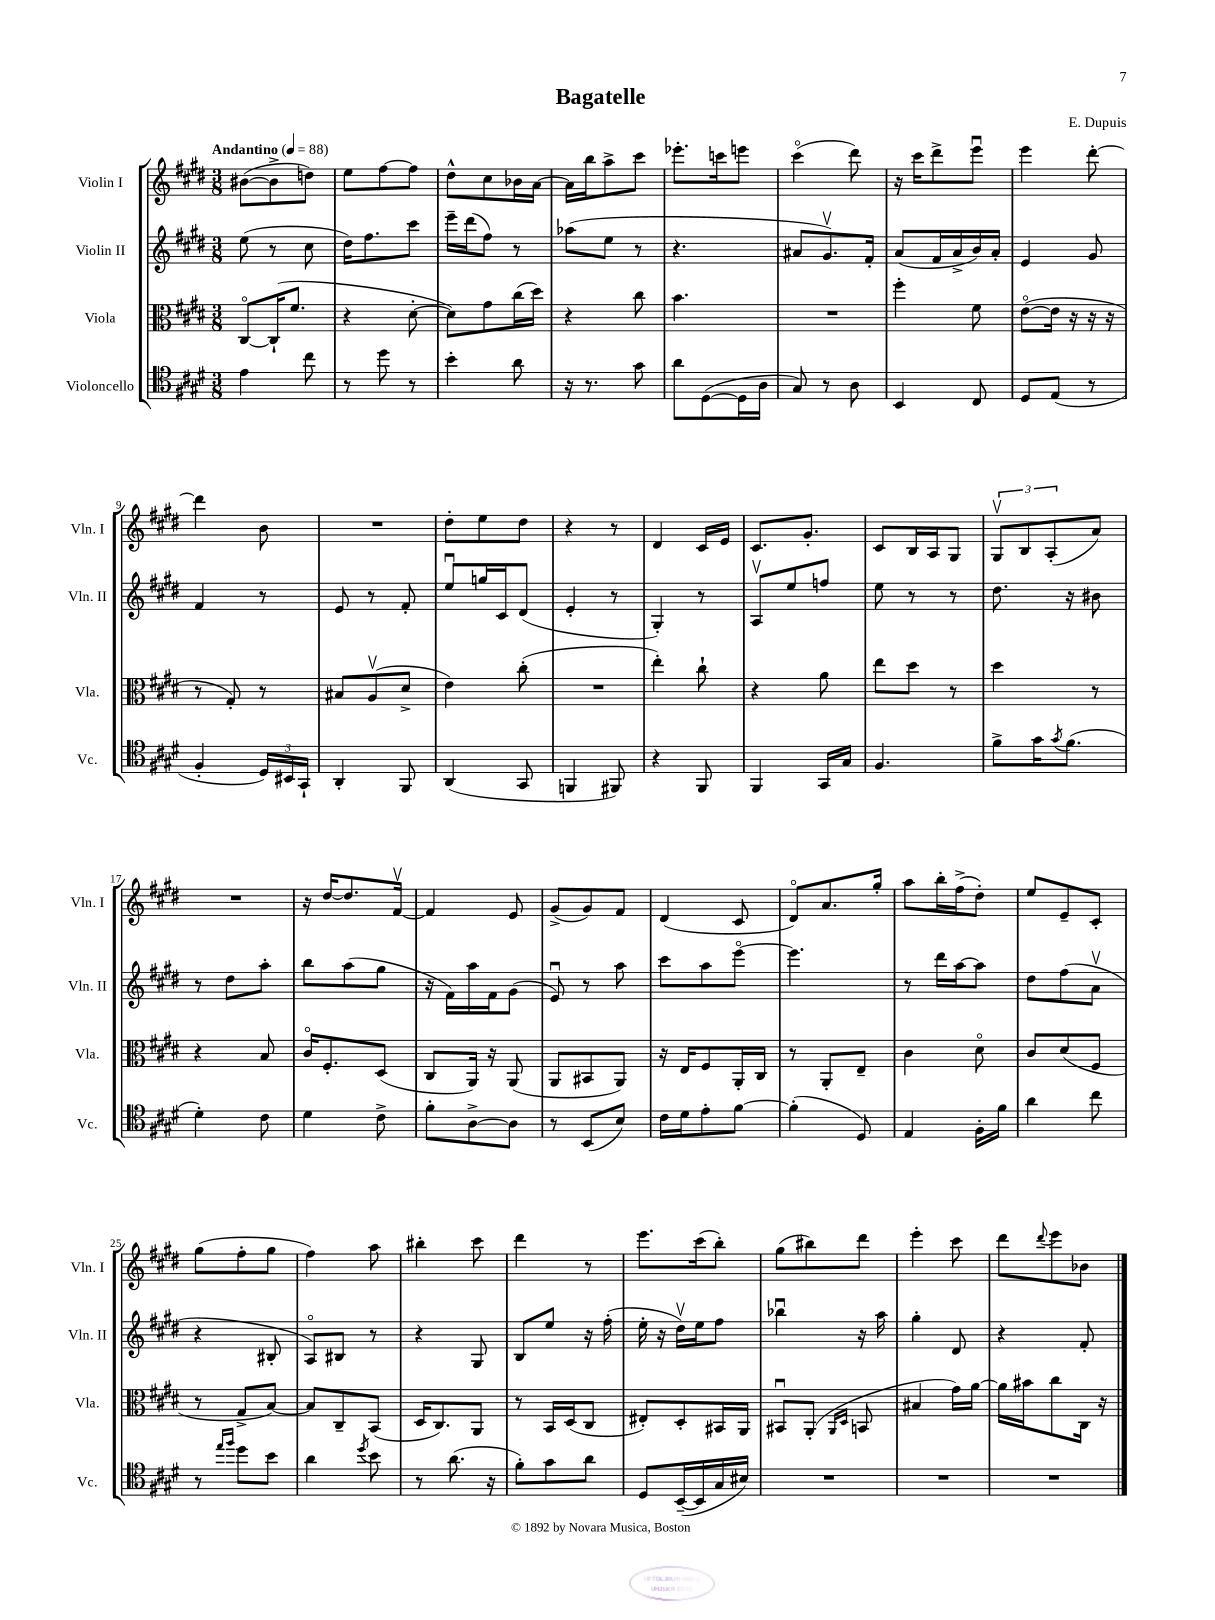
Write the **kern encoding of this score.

**kern	**kern	**kern	**kern
*staff4	*staff3	*staff2	*staff1
*clefC4	*clefC3	*clefG2	*clefG2
*k[f#c#g#d#]	*k[f#c#g#d#]	*k[f#c#g#d#]	*k[f#c#g#d#]
*M3/8	*M3/8	*M3/8	*M3/8
*MM88	*MM88	*MM88	*MM88
4e	[8C#o	(8ee	([8b#
.	(16C#`]	8r	8b#^]
.	8.f#	.	.
8cc#	.	8cc#	8dd)
=	=	=	=
8r	4r	16dd#)	8ee
.	.	8.ff#	.
8dd#	.	.	[8ff#
8r	[8d#'	8ccc#	8ff#]
=	=	=	=
4b'	8d#])	16eee~	8dd#^^
.	.	(16ddd#	.
.	8g#	8ff#)	8cc#
8a	(16cc#	8r	16b-
.	16dd#)	.	[16a
=	=	=	=
16r	4r	(8aa-	16a]
8.r	.	.	16bb
.	.	8ee	8aa^
8g#	8cc#	8r	8ccc#
=	=	=	=
8a	4.b	4.r	8.eee-'
([8D#	.	.	.
.	.	.	16ccc
16D#]	.	.	8eee
16A	.	.	.
=	=	=	=
8G#)	4.r	8a#	(4ccc#o
8r	.	8.g#v)	.
8A	.	.	8ddd#)
.	.	16f#'	.
=	=	=	=
4BB	4ff#'	(8a	16r
.	.	.	16ccc#
.	.	16f#	8ddd#^
.	.	16a^	.
8C#	8f#	16b)	8eeeu
.	.	16a'	.
=	=	=	=
8D#	([8eo	4e	4eee
(8E	16e]	.	.
.	16r	.	.
8r	16r	8g#	[8ddd#'
.	16r	.	.
=	=	=	=
4F#'	8r	4f#	4ddd#]
.	8G#')	.	.
24D#)	8r	8r	8b
24BB#	.	.	.
24GG#`	.	.	.
=	=	=	=
4AA'	8B#	8e	4.r
.	(8Av	8r	.
8FF#	8d#^	8f#'	.
=	=	=	=
(4AA	4e)	8eeu	8dd#'
.	.	16gg	8ee
.	.	16c#	.
8GG#	(8cc#'	(8d#	8dd#
=	=	=	=
4FF	4.r	4e'	4r
8FF#)	.	8r	8r
=	=	=	=
4r	4ee')	4G#')	4d#
8FF#	8cc#`	8r	16c#
.	.	.	16e
=	=	=	=
4FF#	4r	8Av	8.c#
.	.	8ee	.
.	.	.	8.g#'
16GG#	8a	8ff	.
16G#	.	.	.
=	=	=	=
4.F#	8ee	8ee	8c#
.	8dd#	8r	16B
.	.	.	16A
.	8r	8r	8G#
=	=	=	=
8f#^	4dd#	8.dd#	12G#v
.	.	.	12B
16g#	.	.	.
.	.	.	(12A'
8qg#	.	.	.
(8.f#	.	16r	.
.	8r	8b#	8a)
=	=	=	=
4d#')	4r	8r	4.r
.	.	8dd#	.
8c#	8B	8aa'	.
=	=	=	=
4d#	16c#o	8bb	16r
.	8.F#'	.	[16dd#
.	.	(8aa	8.dd#]
8c#^	(8D#	8gg#	.
.	.	.	[16f#v
=	=	=	=
8f#'	8C#	16r	4f#]
.	.	16f#)	.
[8A^	16AA)	16aa	.
.	16r	16f#	.
8A]	(8AA	(8g#	8e
=	=	=	=
8r	8AA	8eu)	(8g#^
(8BB	8BB#	8r	8g#)
8B)	8AA)	8aa	8f#
=	=	=	=
16c#	16r	8ccc#	(4d#
16d#	16E	.	.
8e'	8F#	8aa	.
[8f#	16AA'	[8eeeo	8c#
.	16C#	.	.
=	=	=	=
(4f#']	8r	4.eee]	8d#o)
.	8AA'	.	8.a
8D#)	8E~	.	.
.	.	.	16gg#'
=	=	=	=
4E	4c#	8r	8aa
.	.	16ddd#	16bb'
.	.	[16aa	(16ff#^
16F#'	8d#o	8aa]	8dd#')
16f#	.	.	.
=	=	=	=
4a	8c#	8dd#	8ee
.	(8d#	(8ff#	8e~
8cc#	8F#	8av	8c#'
=	=	=	=
8r	8r	4r	(8gg#
16qqee	.	.	.
16qqff#	.	.	.
8dd#	8G#^	.	8ff#'
8b	[8B)	8B#'	8gg#
=	=	=	=
4a	8B]	8Ao)	4ff#)
.	8C#~	8B#	.
8qdd#	.	.	.
8b	(8BB	8r	8aa
=	=	=	=
8r	16D#	4r	4bb#'
.	8.C#)	.	.
(8.a	.	.	.
.	8AA	8G#	8ccc#
16r	.	.	.
=	=	=	=
8f#')	8r	8B	4ddd#
8g#	16BB	8ee	.
.	(16D#	.	.
8a	8C#	16r	8r
.	.	(16ff#'	.
=	=	=	=
8D#	8E#')	16ee'	8.eee
.	.	16r	.
([16BB~	8D#'	16dd#v)	.
16BB]	.	16ee	(16ccc#
16G#	16BB#	8ff#	8bb')
16B#)	16AA	.	.
=	=	=	=
4.r	8BB#u	4bb-u	(8gg#
.	(8AA'	.	8bb#)
.	16qqAA	.	.
.	16qqD#	.	.
.	8BB	16r	8ddd#
.	.	16aa	.
=	=	=	=
4.r	4B#	4gg#'	4eee'
.	16g#)	8d#	8ccc#
.	[16a	.	.
=	=	=	=
4.r	16a]	4r	8ddd#
.	16b#	.	.
.	.	.	8qqddd#
.	8cc#	.	8eee
.	16C#	8f#'	8b-
.	16r	.	.
==	==	==	==
*-	*-	*-	*-
